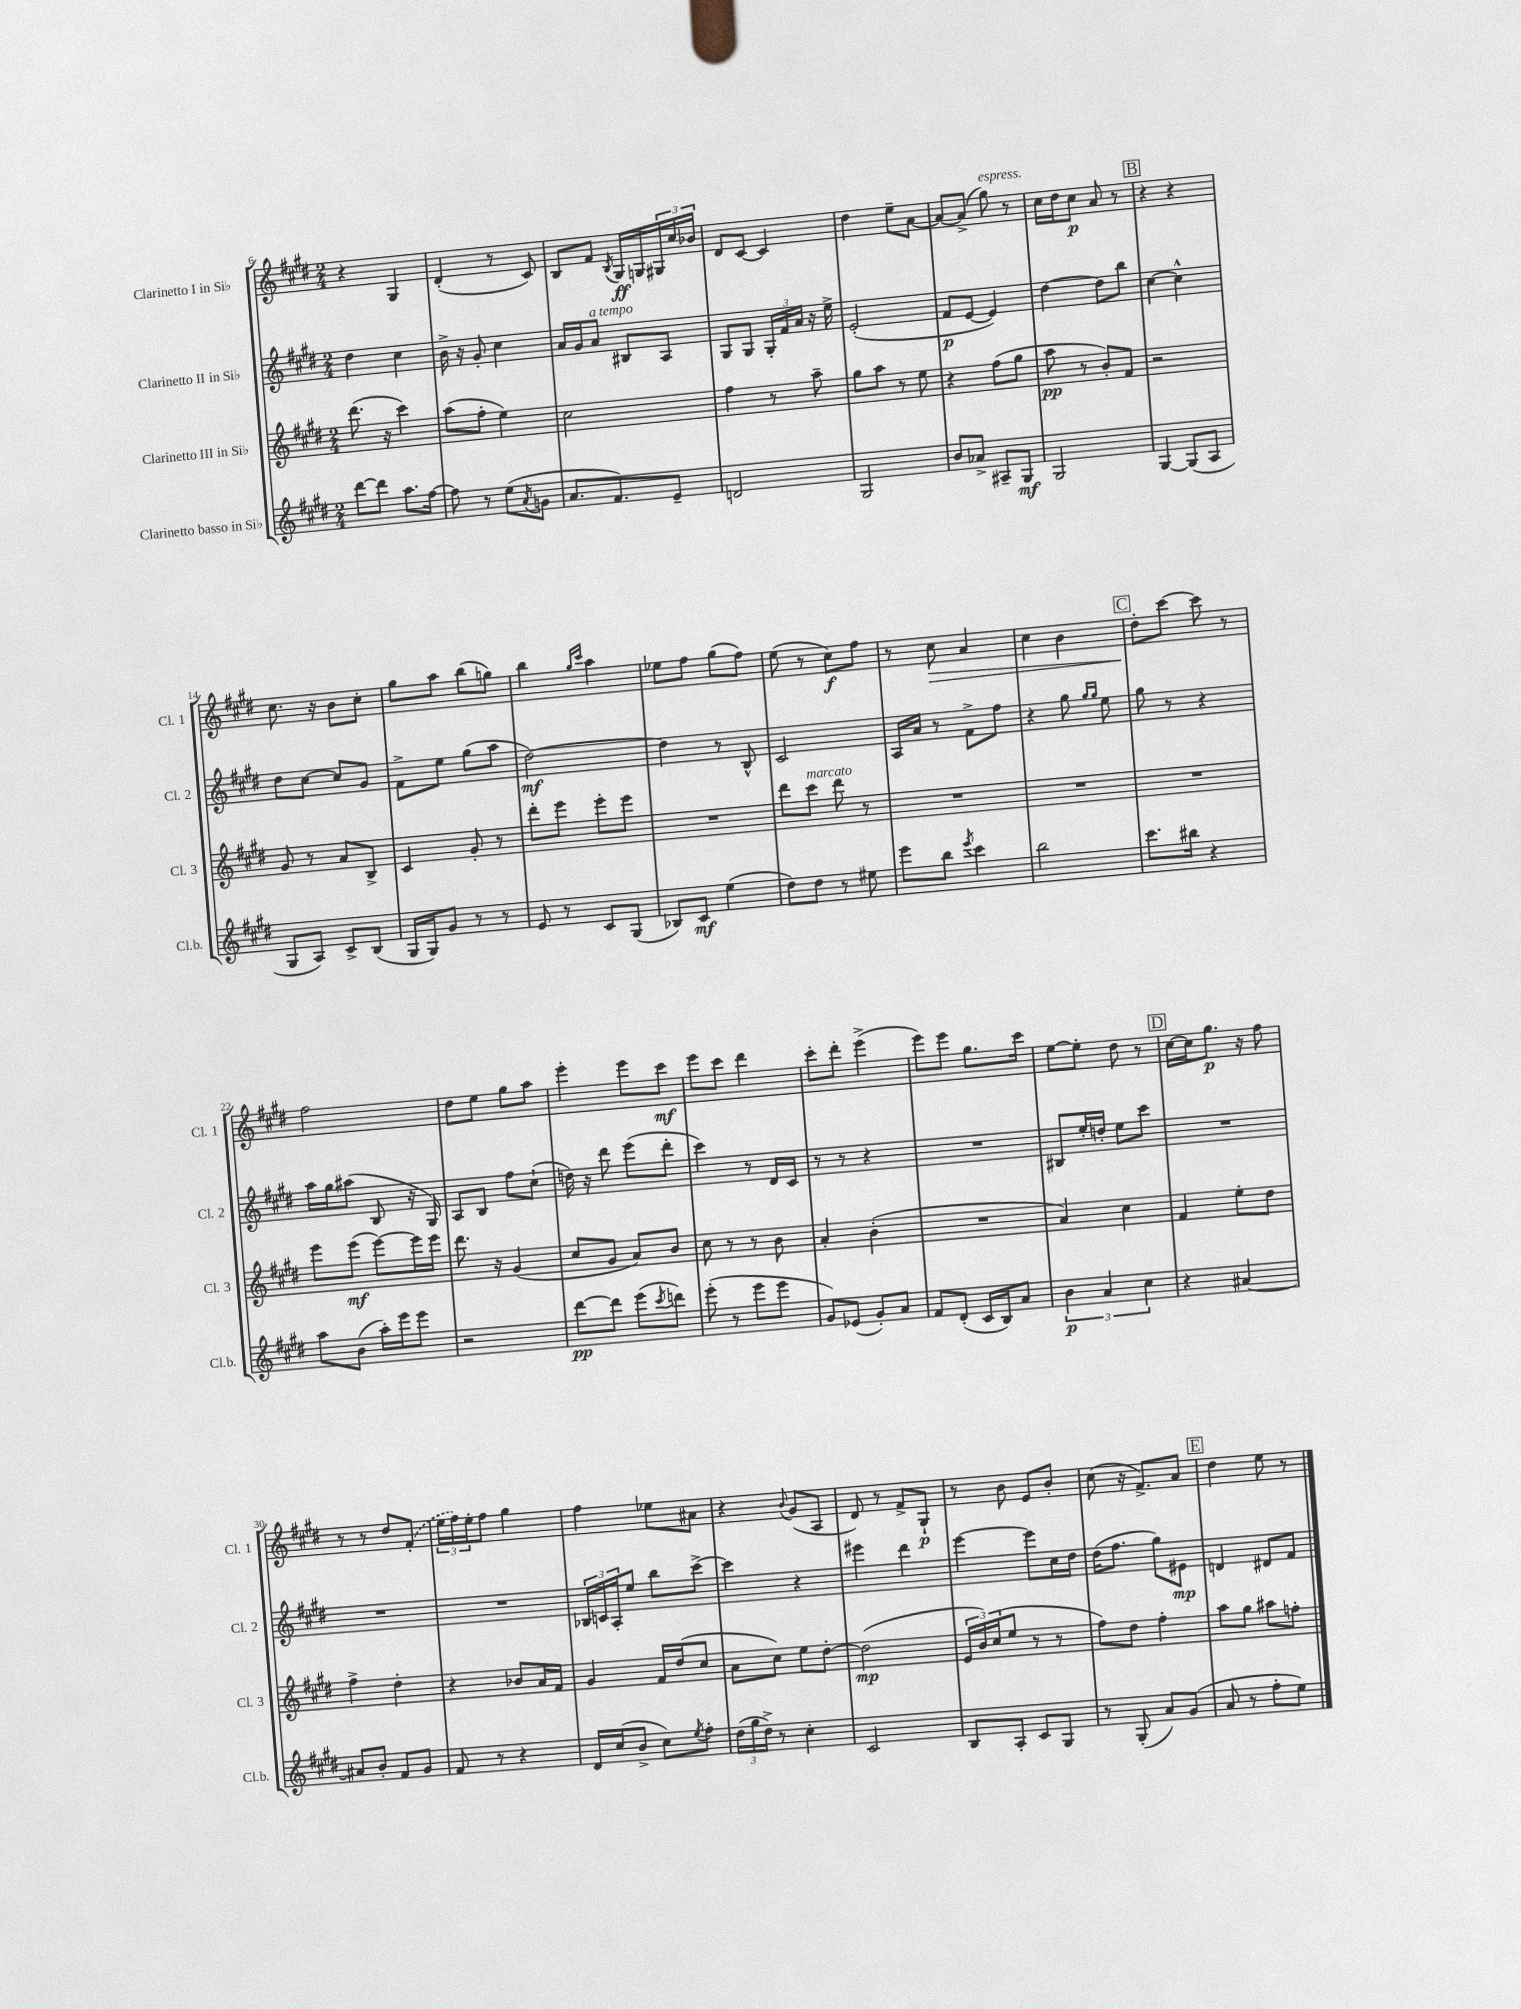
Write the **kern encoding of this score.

**kern	**dynam	**kern	**dynam	**kern	**dynam	**kern	**dynam
*part4	*part4	*part3	*part3	*part2	*part2	*part1	*part1
*staff4	*staff4	*staff3	*staff3	*staff2	*staff2	*staff1	*staff1
*I"Clarinetto basso in Si♭	*	*I"Clarinetto III in Si♭	*	*I"Clarinetto II in Si♭	*	*I"Clarinetto I in Si♭	*
*I'Cl.b.	*	*I'Cl. 3	*	*I'Cl. 2	*	*I'Cl. 1	*
*clefG2	*	*clefG2	*	*clefG2	*	*clefG2	*
*k[f#c#g#d#]	*	*k[f#c#g#d#]	*	*k[f#c#g#d#]	*	*k[f#c#g#d#]	*
*M2/4	*	*M2/4	*	*M2/4	*	*M2/4	*
=6	=6	=6	=6	=6	=6	=6	=6
[8ddd#\L	.	(8.ddd#\	.	4dd#\	.	4r	.
8ddd#\J]	.	.	.	.	.	.	.
.	.	16r	.	.	.	.	.
8.aa\L	.	4ccc#\)	.	4cc#\	.	4G#/	.
[16ff#\Jk	.	.	.	.	.	.	.
=7	=7	=7	=7	=7	=7	=7	=7
8ff#\]	.	(8aa\L	.	16b^\	.	(4d#'/	.
.	.	.	.	16r	.	.	.
8r	.	8ff#'\J	.	8g#'/	.	.	.
(8ee\L	.	4ee\)	.	4cc#\	.	8r	.
8qa/	.	.	.	.	.	.	.
8gn\J	.	.	.	.	.	8c#/)	.
=8	=8	=8	=8	=8	=8	=8	=8
8.a/L	.	2cc#\	.	16a/LL	.	8B/L	.
.	.	.	.	16g#/J	.	.	.
!	!	!	!	!LO:TX:a:i:t=a tempo	!	!	!
.	.	.	.	8a/J	.	8f#/J	.
8.f#/)	.	.	.	.	.	.	.
.	.	.	.	.	.	8qB/	.
.	.	.	.	8B#X/L	.	16G#/LL	ff
.	.	.	.	.	.	16Gn/	.
8e~/J	.	.	.	8A/J	.	24G#X/	.
.	.	.	.	.	.	24cc#/	.
.	.	.	.	.	.	24b-X/JJ	.
=9	=9	=9	=9	=9	=9	=9	=9
2dn/	.	4ff#\	.	8G#/L	.	8d#/L	.
.	.	.	.	8G#/J	.	[8c#/J	.
.	.	8r	.	24G#'/LL	.	4c#/]	.
.	.	.	.	24f#/	.	.	.
.	.	.	.	24a/JJ	.	.	.
.	.	8aa~\	.	16r	.	.	.
.	.	.	.	16ee^\	.	.	.
=10	=10	=10	=10	=10	=10	=10	=10
2G#/	.	8gg#\L	.	(2e'/	.	4dd#\	.
.	.	8aa\J	.	.	.	.	.
.	.	8r	.	.	.	8ee~\L	.
.	.	8ee\	.	.	.	[8a\J	.
=11	=11	=11	=11	=11	=11	=11	=11
8b/L	.	4r	.	8f#/L	p	8a/L_	.
8a-X^/J	.	.	.	[8e/J	.	(8a^/J]	.
!	!	!	!	!	!	!LO:TX:a:i:t=espress.	!
8A#X~/L	.	(8ff#\L	.	4e/])	.	8gg#\)	.
8G#/J	mf	8gg#\J	.	.	.	8r	.
=12	=12	=12	=12	=12	=12	=12	=12
2G#/	.	8aa\	pp	[4dd#\	.	16cc#\LL	.
.	.	.	.	.	.	16dd#\J	.
.	.	8r	.	.	.	8cc#\J	p
.	.	8b'/L)	.	8dd#\L]	.	8a/	.
.	.	8f#/J	.	8bb\J	.	8r	.
!!LO:REH:place=s1:t=B
=13	=13	=13	=13	=13	=13	=13	=13
[4G#/	.	2r	.	[4cc#\	.	4r	.
(8G#/L]	.	.	.	4cc#^^\]	.	4r	.
8A/J	.	.	.	.	.	.	.
!!LO:LB:g=z
=14	=14	=14	=14	=14	=14	=14	=14
8G#/L	.	8g#/	.	8dd#\L	.	8.cc#\	.
8A/J)	.	8r	.	[8cc#\J	.	.	.
.	.	.	.	.	.	16r	.
8c#^/L	.	8a/L	.	8cc#/L]	.	8b\L	.
(8B/J	.	8B^/J	.	8g#/J	.	8cc#'\J	.
=15	=15	=15	=15	=15	=15	=15	=15
16G#/LL	.	4c#/	.	8f#^\L	.	8gg#\L	.
16G#/J)	.	.	.	.	.	.	.
8g#/J	.	.	.	8ee\J	.	8aa\J	.
8r	.	8g#'/	.	(8gg#\L	.	(8bb\L	.
8r	.	8r	.	8aa\J	.	8ggn\J)	.
=16	=16	=16	=16	=16	=16	=16	=16
8e/	.	8ddd#'\L	.	[2dd#\)	mf	4bb\	.
8r	.	8eee\J	.	.	.	.	.
.	.	.	.	.	.	16qqgg#/LL	.
.	.	.	.	.	.	16qqccc#/JJ	.
8c#/L	.	8eee'\L	.	.	.	4aa\	.
(8G#/J	.	8eee\J	.	.	.	.	.
=17	=17	=17	=17	=17	=17	=17	=17
8B-X/L)	.	2r	.	4dd#\]	.	8ee-X\L	.
8c#/J	mf	.	.	.	.	8ff#\J	.
(4ee\	.	.	.	8r	.	(8gg#\L	.
.	.	.	.	8B^^/	.	8ff#\J)	.
=18	=18	=18	=18	=18	=18	=18	=18
8dd#\L)	.	8ddd#\L	.	2c#/	.	(8ee\	.
!	!	!LO:TX:a:i:t=marcato	!	!	!	!	!
8dd#\J	.	8ccc#\J	.	.	.	8r	.
8r	.	8ddd#\	.	.	.	8cc#\L)	f
8ee#X\	.	8r	.	.	.	8ff#\J	.
=19	=19	=19	=19	=19	=19	=19	=19
8eee\L	.	2r	.	16A/LL	.	8r	.
.	.	.	.	16a/JJ	.	.	.
!	!	!	!	!	!	!	!LO:HP:b
8bb\J	.	.	.	8r	.	8cc#\	>
8qeee/	.	.	.	.	.	.	.
4ccc#\	.	.	.	8f#^\L	.	4a/	.
.	.	.	.	8ff#\J	.	.	.
=20	=20	=20	=20	=20	=20	=20	=20
2bb\	.	2r	.	4r	.	4cc#\	.
.	.	.	.	8gg#\	.	4b\	.
.	.	.	.	16qqgg#/LL	.	.	.
.	.	.	.	16qqgg#/JJ	.	.	.
.	.	.	.	8ee\	.	.	.
!!LO:REH:place=s1:t=C
=21	=21	=21	=21	=21	=21	=21	=21
8.ccc#\L	.	2r	.	8gg#\	.	8dd#'\L	.
.	.	.	.	8r	.	[8ccc#\J	]
16bb#X\Jk	.	.	.	.	.	.	.
4r	.	.	.	4r	.	8ccc#\]	.
.	.	.	.	.	.	8r	.
!!LO:LB:g=z
=22	=22	=22	=22	=22	=22	=22	=22
8aa\L	.	8eee\L	.	16aa\LL	.	2ff#\	.
.	.	.	.	16gg#\J	.	.	.
(8b\J	.	(8eee\J	mf	(8aa#X\J	.	.	.
16aa'\LL)	.	[8eee\L)	.	8B/	.	.	.
16eee\J	.	.	.	.	.	.	.
8eee\J	.	16eee\L]	.	16r	.	.	.
.	.	16eee\JJ	.	16G#/)	.	.	.
=23	=23	=23	=23	=23	=23	=23	=23
2r	.	8.ddd#\	.	8A/L	.	8dd#\L	.
.	.	.	.	8B/J	.	8ee\J	.
.	.	16r	.	.	.	.	.
.	.	(4g#/	.	8ff#\L	.	8gg#\L	.
.	.	.	.	(8cc#`\J	.	8aa\J	.
=24	=24	=24	=24	=24	=24	=24	=24
[8ddd#\L	pp	8cc#/L	.	16ddn\)	.	4eee'\	.
.	.	.	.	16r	.	.	.
8ddd#\J]	.	8g#/J	.	8ddd#\	.	.	.
(8eee\L	.	8a/L)	.	(8eee\L	.	8eee\L	.
8qccc#/	.	.	.	.	.	.	.
8dddn\J)	.	8b/J	.	8ddd#'\J	.	8ccc#\J	mf
=25	=25	=25	=25	=25	=25	=25	=25
(8eee'\	.	8cc#\	.	4ccc#\)	.	8eee\L	.
8r	.	8r	.	.	.	8ccc#\J	.
8eee\L	.	8r	.	8r	.	4ddd#\	.
8eee\J	.	8b\	.	16d#/LL	.	.	.
.	.	.	.	16c#/JJ	.	.	.
=26	=26	=26	=26	=26	=26	=26	=26
8g#/L)	.	4a'/	.	8r	.	8ccc#'\L	.
(8e-X/J	.	.	.	8r	.	8ddd#'\J	.
8g#'/L)	.	(4b'\	.	4r	.	(4eee^\	.
8a/J	.	.	.	.	.	.	.
=27	=27	=27	=27	=27	=27	=27	=27
8f#/L	.	2r	.	2r	.	8eee\L)	.
(8d#'/J	.	.	.	.	.	8eee\J	.
16c#/LL	.	.	.	.	.	8.gg#\L	.
16B/J)	.	.	.	.	.	.	.
8a/J	.	.	.	.	.	.	.
.	.	.	.	.	.	16ccc#\Jk	.
=28	=28	=28	=28	=28	=28	=28	=28
6b\	p	4a/)	.	8B#X/L	.	[8ee\L	.
.	.	.	.	16ee'/L	.	8ee'\J]	.
6a/	.	.	.	.	.	.	.
.	.	.	.	16ddn'/JJ	.	.	.
.	.	4cc#\	.	8ee\L	.	8dd#\	.
6cc#\	.	.	.	.	.	.	.
.	.	.	.	8ccc#\J	.	8r	.
!!LO:REH:place=s1:t=D
=29	=29	=29	=29	=29	=29	=29	=29
4r	.	4f#/	.	2r	.	[16cc#\LL	.
.	.	.	.	.	.	16cc#\J]	.
.	.	.	.	.	.	8.gg#\J	p
[4a#X/	.	8ee'\L	.	.	.	.	.
.	.	.	.	.	.	16r	.
.	.	8dd#\J	.	.	.	8ff#\	.
!!LO:LB:g=z
=30	=30	=30	=30	=30	=30	=30	=30
8a#X/L]	.	4ff#^\	.	2r	.	8r	.
8b'/J	.	.	.	.	.	8r	.
8f#/L	.	4dd#'\	.	.	.	8dd#/L	.
8g#/J	.	.	.	.	.	(8f#'/J	.
=31	=31	=31	=31	=31	=31	=31	=31
8f#/	.	4r	.	2r	.	24ee\LL	.
.	.	.	.	.	.	24ff#\)	.
.	.	.	.	.	.	24ee'\J	.
8r	.	.	.	.	.	8ff#\J	.
4r	.	8b-X/L	.	.	.	4gg#\	.
.	.	16a/L	.	.	.	.	.
.	.	16f#/JJ	.	.	.	.	.
=32	=32	=32	=32	=32	=32	=32	=32
16d#/LL	.	4g#/	.	24B-X/LL	.	4ff#\	.
.	.	.	.	24cn/	.	.	.
(16cc#/J	.	.	.	.	.	.	.
.	.	.	.	24A'/J	.	.	.
8b^/J	.	.	.	8ee/J	.	.	.
8cc#\L)	.	16f#/LL	.	8bb\L	.	8ee-X\L	.
.	.	(16dd#/J	.	.	.	.	.
8qee/	.	.	.	.	.	.	.
8ff#'\J	.	8cc#/J	.	[8ccc#^\J	.	8a#X\J	.
=33	=33	=33	=33	=33	=33	=33	=33
(24dd#\LL	.	8a\L	.	4ccc#\]	.	4r	.
24gg#\	.	.	.	.	.	.	.
24dd#^\JJ)	.	.	.	.	.	.	.
8r	.	8cc#\J)	.	.	.	.	.
.	.	.	.	.	.	8qqb/	.
4cc#'\	.	8ee\L	.	4r	.	(8g#/L	.
.	.	[8dd#'\J	.	.	.	8A/J	.
=34	=34	=34	=34	=34	=34	=34	=34
2c#/	.	(2dd#\]	mp	4eee#X\	.	8d#/)	.
.	.	.	.	.	.	8r	.
.	.	.	.	4ddd#\	.	8f#^/L	.
.	.	.	.	.	.	8G#`/J	p
=35	=35	=35	=35	=35	=35	=35	=35
8B/L	.	24e/LL	.	[4eee\	.	8r	.
.	.	24b/)	.	.	.	.	.
.	.	(24cc#/J	.	.	.	.	.
8A'/J	.	8ee/J	.	.	.	8b\	.
8c#/L	.	8r	.	8eee\L]	.	8e/L	.
8G#/J	.	8r	.	16cc#\L	.	8b'/J	.
.	.	.	.	16dd#\JJ	.	.	.
=36	=36	=36	=36	=36	=36	=36	=36
8r	.	8ff#\L)	.	(16dd#\KL	.	(8cc#\	.
.	.	.	.	8.ff#\J	.	.	.
(8G#'/	.	8dd#\J	.	.	.	16r	.
.	.	.	.	.	.	8.f#^/L)	.
8a/L)	.	4ff#'\	.	8gg#\L)	.	.	.
(8g#/J	.	.	.	8e#X\J	mp	8a/J	.
!!LO:REH:place=s1:t=E
=37	=37	=37	=37	=37	=37	=37	=37
8a/	.	8aa\L	.	4dn/	.	4dd#\	.
8r	.	8gg#\J	.	.	.	.	.
8ff#'\L	.	8aa#X\L	.	8d#X/L	.	8ee\	.
8ee\J)	.	8ffn'\J	.	8f#/J	.	8r	.
==	==	==	==	==	==	==	==
*-	*-	*-	*-	*-	*-	*-	*-
